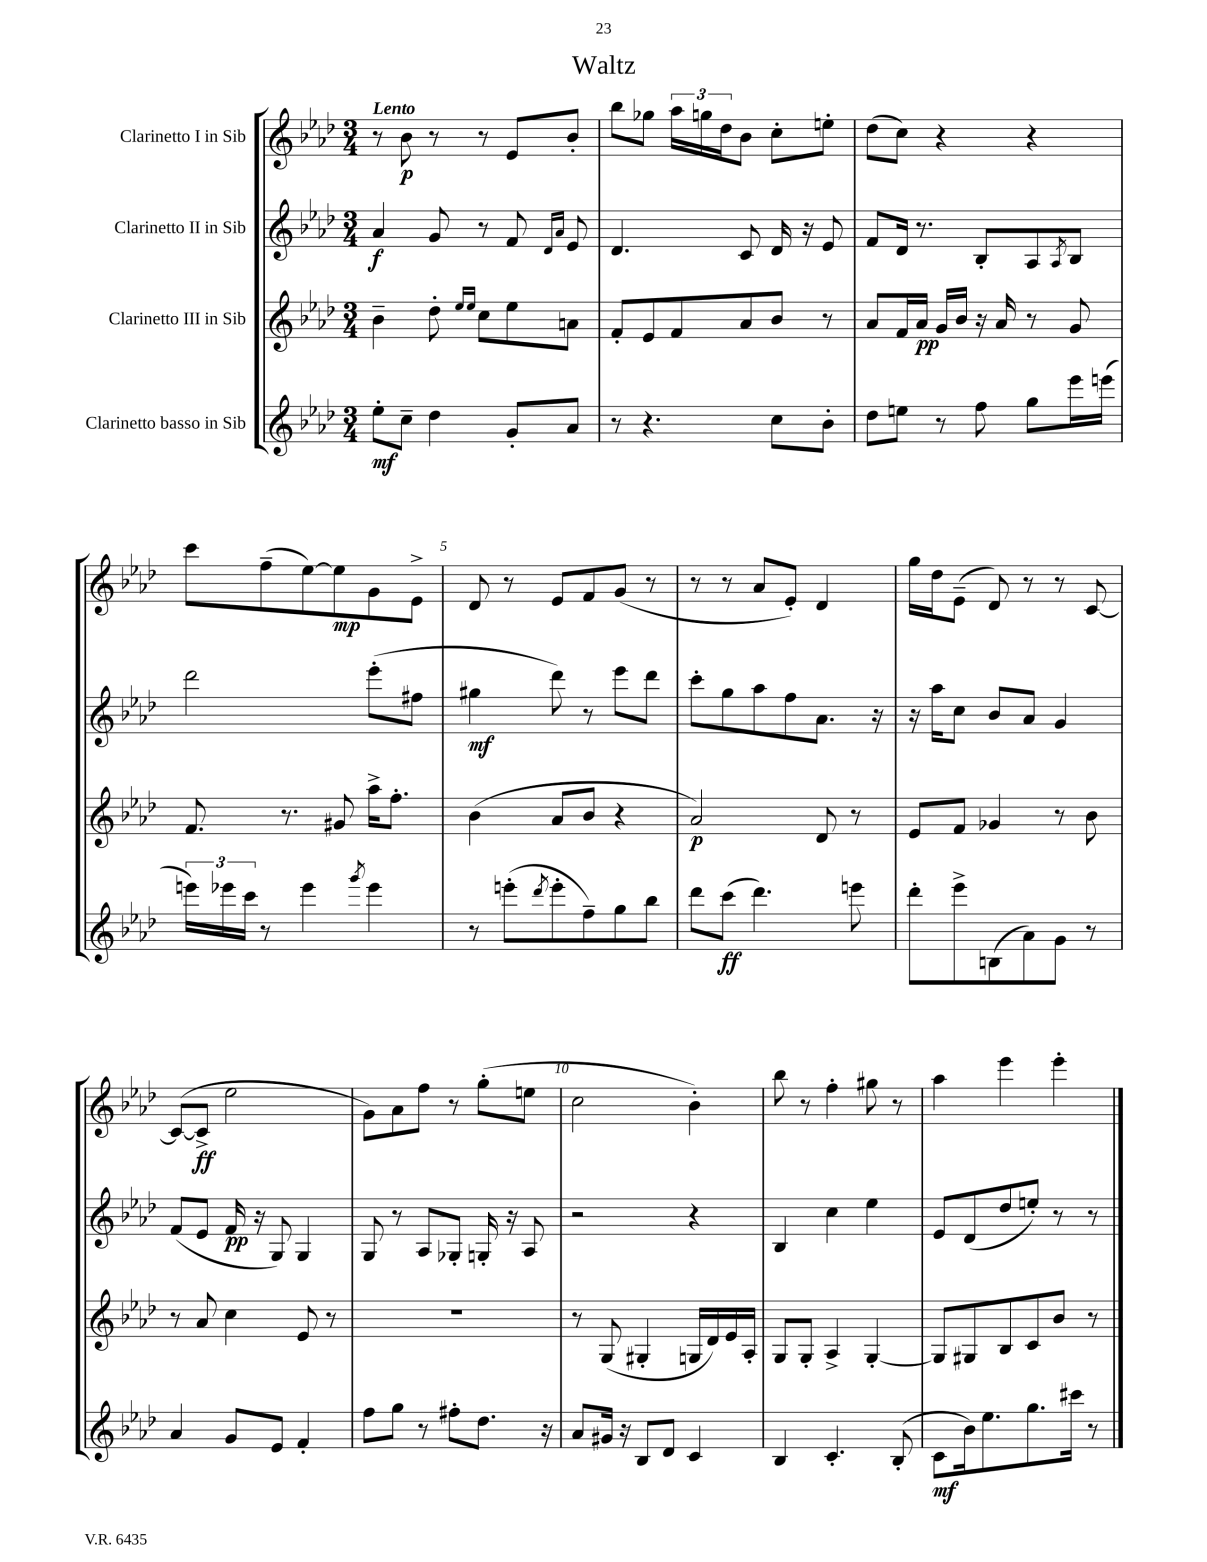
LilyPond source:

\header { title = "Waltz" }
<<
\new StaffGroup <<
\new Staff = "s0" \with { instrumentName = "Clarinetto I in Sib" } {
    \clef treble \key aes \major \numericTimeSignature \time 3/4 \tempo "Lento"
    r8 bes'8\p r8 r8 ees'8 bes'8-. |
    bes''8 ges''8 \tuplet 3/2 { aes''16 g''16 des''16 } bes'8 c''8-. e''8-. |
    des''8( c''8) r4 r4 |
    c'''8 f''8--( ees''8~) ees''8\mp g'8 ees'8-> |
    des'8 r8 ees'8 f'8 g'8( r8 |
    r8 r8 aes'8 ees'8-.) des'4 |
    g''16 des''16 ees'8--( des'8) r8 r8 c'8~ |
    c'8~( c'8->\ff ees''2 |
    g'8) aes'8 f''8 r8 g''8-.( e''8 |
    c''2 bes'4-.) |
    bes''8 r8 f''4-. gis''8 r8 |
    aes''4 ees'''4 ees'''4-. \bar "|." |
}
\new Staff = "s1" \with { instrumentName = "Clarinetto II in Sib" } {
    \clef treble \key aes \major \numericTimeSignature \time 3/4
    aes'4\f g'8 r8 f'8 \grace { des'16 aes'16 } ees'8 |
    des'4. c'8 des'16 r16 ees'8 |
    f'8 des'16 r8. bes8-. aes8 \acciaccatura { aes8 } bes8 |
    des'''2 ees'''8-.( fis''8 |
    gis''4\mf des'''8) r8 ees'''8 des'''8 |
    c'''8-. g''8 aes''8 f''8 aes'8. r16 |
    r16 aes''16 c''8 bes'8 aes'8 g'4 |
    f'8( ees'8 f'16\pp r16 g8) g4 |
    g8 r8 aes8 ges8-. g16-. r16 aes8 |
    r2 r4 |
    bes4 c''4 ees''4 |
    ees'8 des'8( des''8 e''8-.) r8 r8 \bar "|." |
}
\new Staff = "s2" \with { instrumentName = "Clarinetto III in Sib" } {
    \clef treble \key aes \major \numericTimeSignature \time 3/4
    bes'4-- des''8-. \grace { ees''16 ees''16 } c''8 ees''8 a'8 |
    f'8-. ees'8 f'8 aes'8 bes'8 r8 |
    aes'8 f'16 aes'16\pp g'16 bes'16 r16 aes'16 r8 g'8 |
    f'8. r8. gis'8 aes''16-> f''8.-. |
    bes'4( aes'8 bes'8 r4 |
    aes'2\p) des'8 r8 |
    ees'8 f'8 ges'4 r8 bes'8 |
    r8 aes'8 c''4 ees'8 r8 |
    R2. |
    r8 g8( gis4-. g16 des'16) ees'16 aes16-. |
    g8 g8-. aes4-> g4~-. |
    g8 gis8 bes8 c'8 bes'8 r8 \bar "|." |
}
\new Staff = "s3" \with { instrumentName = "Clarinetto basso in Sib" } {
    \clef treble \key aes \major \numericTimeSignature \time 3/4
    ees''8-.\mf c''8-- des''4 g'8-. aes'8 |
    r8 r4. c''8 bes'8-. |
    des''8 e''8 r8 f''8 g''8 ees'''16 e'''16( |
    \tuplet 3/2 { e'''16) ees'''16 c'''16 } r8 ees'''4 \acciaccatura { g'''8 } ees'''4 |
    r8 e'''8-.( \acciaccatura { des'''8 } e'''8-. f''8--) g''8 bes''8 |
    des'''8 c'''8\ff( des'''4.) e'''8 |
    des'''8-. ees'''8-> b8( aes'8) g'8 r8 |
    aes'4 g'8 ees'8 f'4-. |
    f''8 g''8 r8 fis''8-. des''8. r16 |
    aes'8 gis'16 r16 bes8 des'8 c'4 |
    bes4 c'4.-. bes8-.( |
    c'8\mf bes'16) ees''8. g''8. cis'''16 r8 \bar "|." |
}
>>
>>
\layout { \context { \Score \override BarNumber.break-visibility = ##(#f #t #t) barNumberVisibility = #(every-nth-bar-number-visible 5) } }
